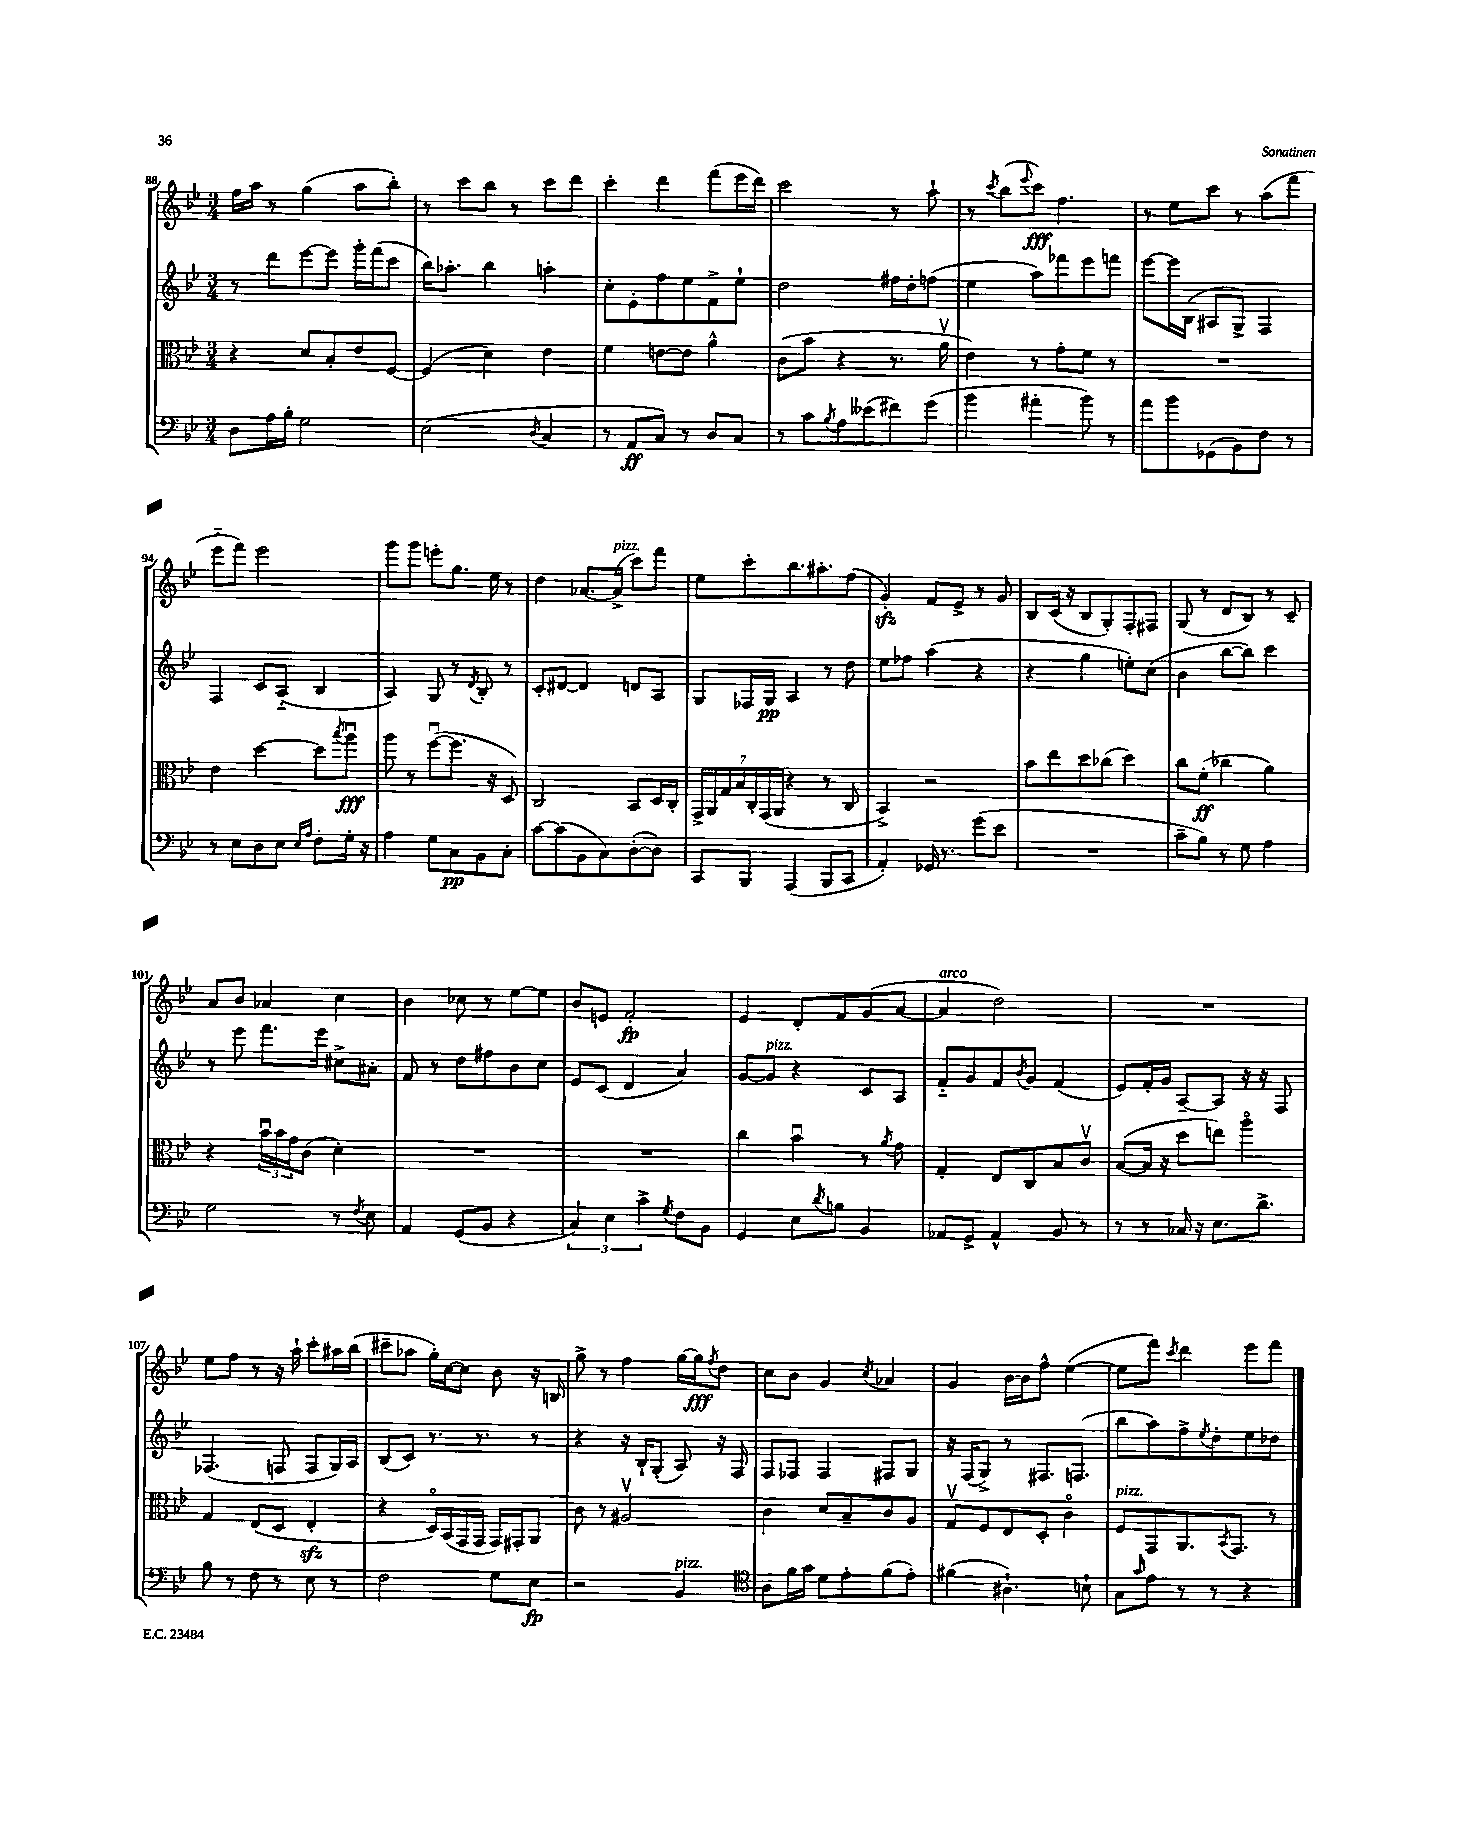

**kern	**kern	**kern	**kern
*staff4	*staff3	*staff2	*staff1
*clefF4	*clefC3	*clefG2	*clefG2
*k[b-e-]	*k[b-e-]	*k[b-e-]	*k[b-e-]
*M3/4	*M3/4	*M3/4	*M3/4
8D	4r	8r	16ff
.	.	.	16aa
16A	.	8ddd	8r
16B-'	.	.	.
2G	8d	[8eee-	(4gg
.	8B-'	8eee-]	.
.	8e-	16ggg'	8aa
.	.	(16fff	.
.	[8F	8ccc	8bb-')
=	=	=	=
(2E-	(4F]	16bb-)	8r
.	.	8.aa-'	.
.	.	.	8ccc
.	4d)	4bb-	8bb-
.	.	.	8r
8qD	.	.	.
4C	4e-	4aa'	8ccc
.	.	.	8ddd
=	=	=	=
8r	4f	8cc'	4ccc'
8AA	.	8e-'	.
8C)	[8e	8ff	4ddd
8r	8e]	8ee-	.
8D	4a^^	8f^	(8fff
8C	.	8ee-`	16eee-
.	.	.	16ddd)
=	=	=	=
8r	(8c	2dd	2ccc
8c	8b-	.	.
8qB-	.	.	.
8A	4r	.	.
(8e--	.	.	.
8f#)	8.r	16ff#	8r
.	.	16dd'	.
(8g	.	(8ff	8aa`
.	16av	.	.
=	=	=	=
4b-	4e-)	4ee-	8r
.	.	.	8qccc
.	.	.	(8bb-
.	.	.	8qqeee-
4a#'	8r	8aa)	8ccc)
.	8g'	8fff-	4.ff
8b-)	8f	8eee-	.
8r	8r	8fff	.
=	=	=	=
8a	2.r	[8eee-	8r
8b-	.	16eee-]	8ee-
.	.	(16B-	.
(8GG-	.	8A#	8ccc
8BB-)	.	8G^)	8r
8F	.	4F	(8aa
8r	.	.	8fff
=	=	=	=
8r	4e-	4F	8eee-'~
8E-	.	.	8fff)
8D	[4dd	8c	2eee-
8E-	.	(8A'~	.
16qqE-	.	.	.
16qqA	.	.	.
8F'	8dd]	4B-	.
.	8qbb-	.	.
16G'	8aau	.	.
16r	.	.	.
=	=	=	=
4A	8aa	4A)	8ggg
.	8r	.	8ggg
8G	([8ffu	8G	8eee'
8C	8.ff]	8r	8.gg
.	.	8qd	.
8BB-	.	8B-'	.
.	16r	.	16ee-
8C'	8D)	8r	8r
=	=	=	=
[8c	2C	8c'	4dd
(8c]	.	[8d#	.
8BB-	.	4d#]	[8.a-
8C)	.	.	.
.	.	.	(16a-^]
([8D'	8BB-	8d	8ccc)
8D])	16D	8A	8fff
.	16C'	.	.
=	=	=	=
8CC	28GG^	8G	8ee-
.	28AA	.	.
.	28G	.	.
.	28B-	.	.
8BBB-	.	16F-	8ccc'
.	28C'	.	.
.	(28GG	.	.
.	.	16G	.
.	28AA	.	.
(4AAA	4r	4A	8.bb-
.	.	.	8.aa#'
8BBB-	8r	8r	.
8CC	8C	8dd	(8ff
=	=	=	=
4AA')	4BB-^)	8ee-	4g')
.	.	8ff-	.
16GG-	2r	(4aa	8f
8.r	.	.	.
.	.	.	8e-^
(8g	.	4r	8r
8e-	.	.	8g
=	=	=	=
2.r	8b-	4r	8B-
.	8ee-	.	(16c
.	.	.	16r
.	8dd	4gg	8B-
.	(8cc-	.	8G')
.	4dd)	8ee')	8F'
.	.	(8cc	8F#
=	=	=	=
8c~	8cc	4b-	(8G
8B-)	(8f'	.	8r
8r	4cc-	[8bb-	8d
8G	.	8bb-])	8B-)
4A	4a)	4ccc	8r
.	.	.	8c~
=	=	=	=
2G	4r	8r	8a
.	.	8eee-	8b-
.	24b-u	8.fff	4a-
.	24b-	.	.
.	24g	.	.
.	(8c	.	.
.	.	16eee-	.
8r	4d')	8cc#^	4cc
8qF	.	.	.
8E-	.	8a#'	.
=	=	=	=
4AA	2.r	8f	4b-
.	.	8r	.
(8GG	.	8dd	8cc-
8BB-	.	8ff#	8r
4r	.	8b-	[8ee-
.	.	8cc	8ee-]
=	=	=	=
6C)	2.r	8e-	8b-
.	.	(8c	8e
6E-	.	.	.
.	.	4d	2f'
6c^	.	.	.
8qG	.	.	.
8F	.	4a)	.
8BB-	.	.	.
=	=	=	=
4GG	4cc	[8g	4e-
.	.	8g]	.
8E-	4b-u	4r	8d'
8qd	.	.	.
8B	.	.	8f
4BB-	8r	8c	(8g
.	8qa	.	.
.	8g	8A	[8a
=	=	=	=
8AA-	4G'	8f'~	4a]
8GG^	.	8g	.
4AA-^^	8E-	8f	2dd)
.	.	8qb-	.
.	8C	8g	.
8BB-	8B-	(4f	.
8r	8cv	.	.
=	=	=	=
8r	([8B-	8e-)	2.r
8r	16B-]	16f'	.
.	16r	16g	.
16C-	8dd	[8A~	.
16r	.	.	.
8.E-	8ee)	8A]	.
.	4aao	16r	.
8.d^	.	16r	.
.	.	8F	.
=	=	=	=
8B-	4G	(4.F-	8ee-
8r	.	.	8ff
8F	(8E-	.	8r
8r	8D	8F	16r
.	.	.	16aa`
8E-	4E-'	8F	8ccc'
8r	.	16G)	16aa#
.	.	16A	(16bb-
=	=	=	=
2F	4r	(8B-	8ccc#~
.	.	8c)	8aa-
.	16Do)	8.r	16gg')
.	(16BB-	.	[16cc
.	16GG	.	8cc]
.	16GG	8.r	.
8G	16GG)	.	8b-
.	16GG#'	.	.
8E-	8AA	8r	16r
.	.	.	16B
=	=	=	=
2r	8c	4r	8gg^
.	8r	.	8r
.	2A#v	16r	4ff
.	.	16B-`	.
.	.	(8G'	.
4BB-	.	8A)	[16gg
.	.	.	16gg]
.	.	.	8qff
.	.	16r	8dd
.	.	16F	.
=	=	=	=
*clefC4	*	*	*
8A	4c	8F	8cc
16f	.	8F-	8b-
16g	.	.	.
8d	8d	4F-	4g
8e-'	8B-~	.	.
.	.	.	8qcc
(8f	8c	8F#	4a-
8e-')	8A	8G	.
=	=	=	=
(4f#	8Gv	16r	4g
.	.	(16F	.
.	8F	8G^)	.
4.A#`)	8E-	8r	[16b-
.	.	.	16b-]
.	8D'	8.F#	8ff^^
.	4co	.	([4ee-
.	.	(8.F	.
8B`	.	.	.
=	=	=	=
8G	8F	8bb-	8ee-]
16qqg	.	.	.
8e-	8GG	8aa)	8fff)
.	.	.	8qccc
8r	8.AA	8ff^	4ddd
.	.	8qee-	.
8r	.	8dd'	.
.	8qBB-	.	.
.	8.GG	.	.
4r	.	8ee-	8eee-
.	8r	8dd-	8fff
==	==	==	==
*-	*-	*-	*-
